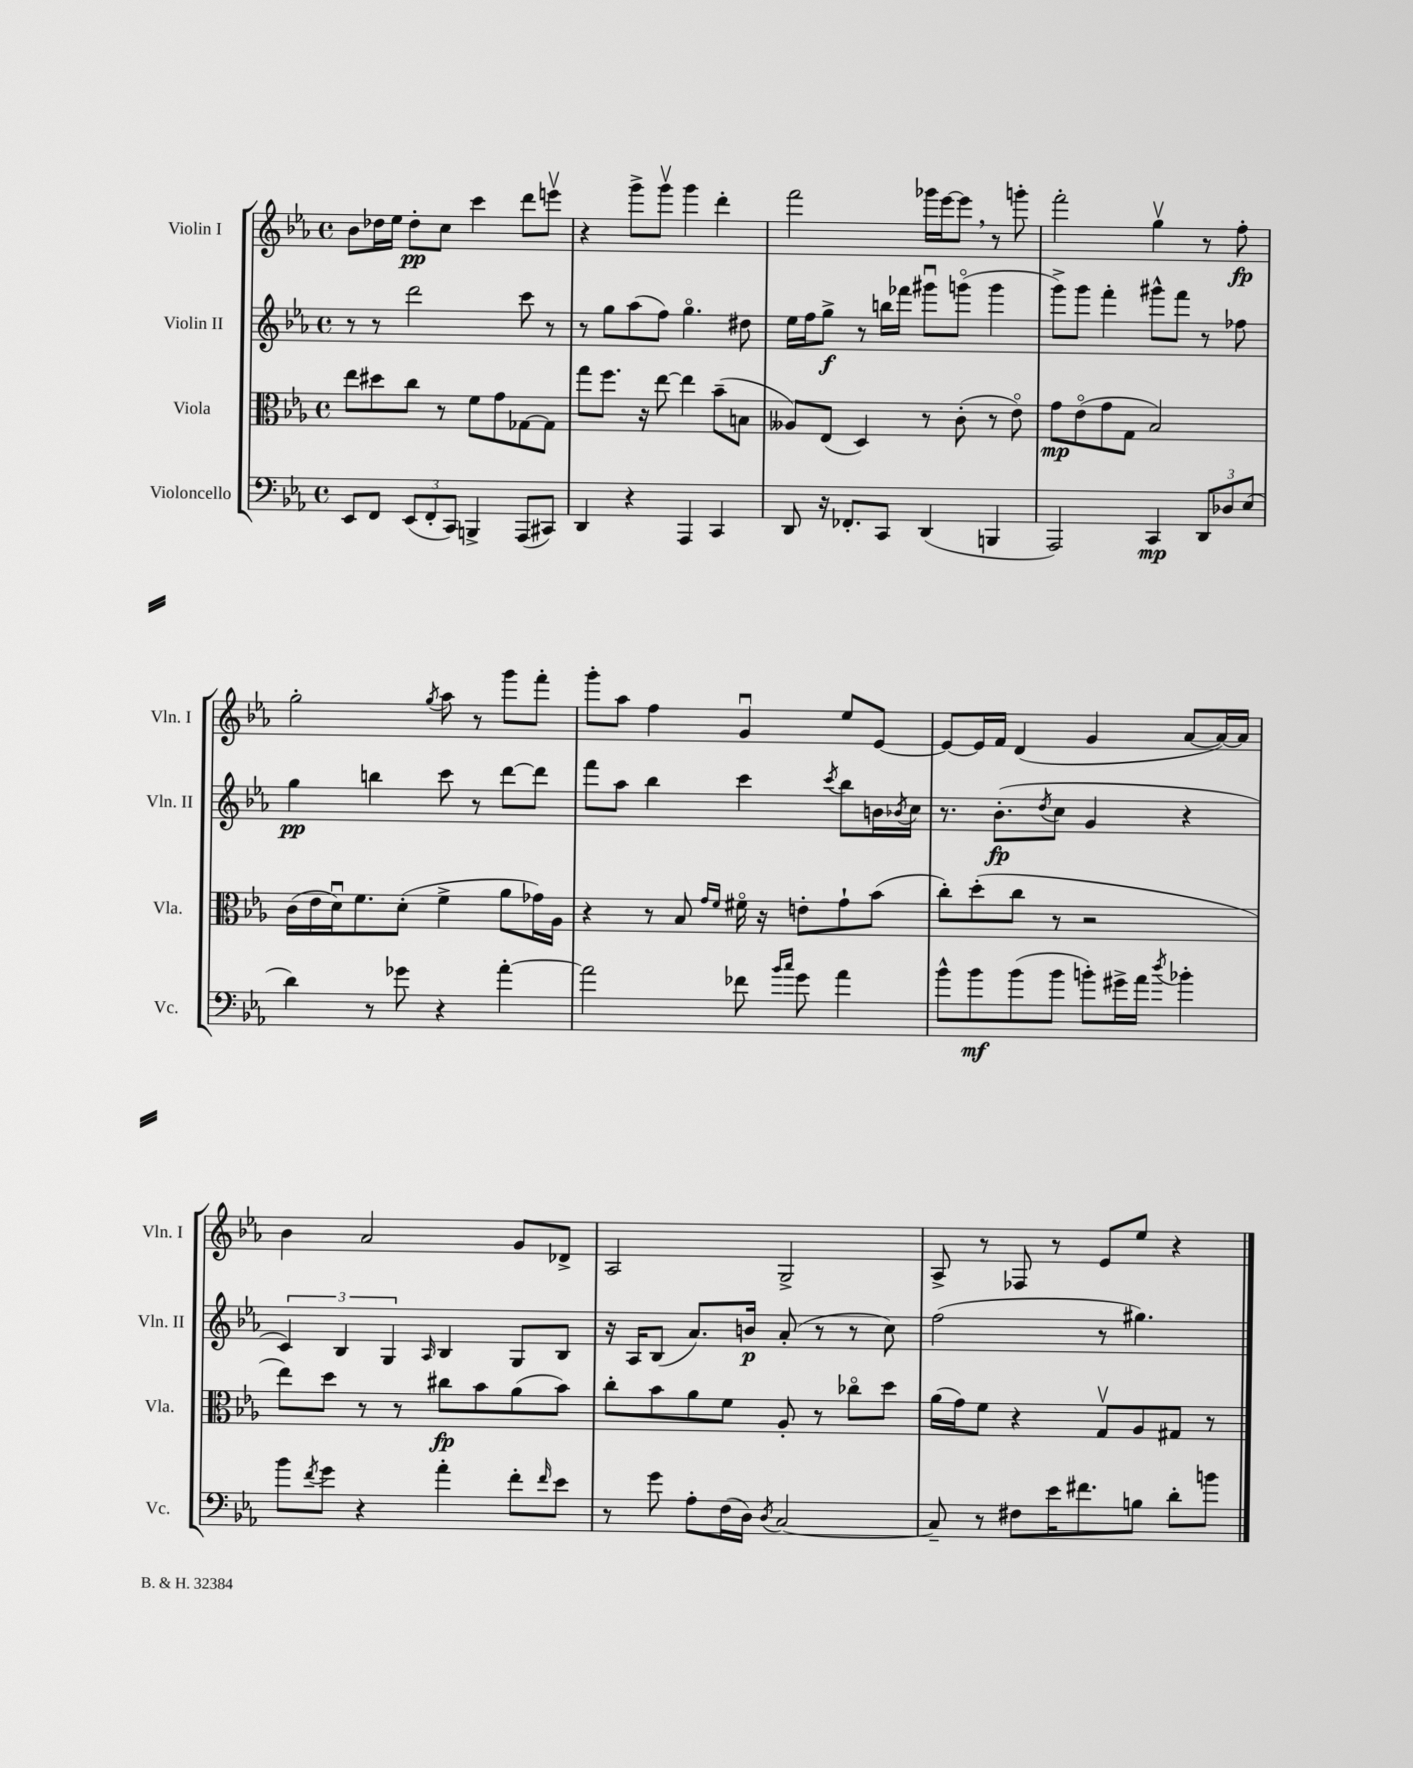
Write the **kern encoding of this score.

**kern	**kern	**kern	**kern
*staff4	*staff3	*staff2	*staff1
*clefF4	*clefC3	*clefG2	*clefG2
*k[b-e-a-]	*k[b-e-a-]	*k[b-e-a-]	*k[b-e-a-]
*M4/4	*M4/4	*M4/4	*M4/4
*met(c)	*met(c)	*met(c)	*met(c)
8EE-	8ee-	8r	8b-
8FF	8dd#	8r	16dd-
.	.	.	16ee-
(12EE-	8cc	2ddd	8dd-'
12FF'	.	.	.
.	8r	.	8cc
12CC)	.	.	.
4BBB^	8f	.	4ccc
.	8g	.	.
(8AAA-	[8G-	8ccc	8ddd
8CC#)	8G-]	8r	8eeev
=	=	=	=
4DD	8gg	8r	4r
.	8.ff	8gg	.
4r	.	(8aa-	8ggg^
.	16r	.	.
.	[8ee-	8ff)	8gggv
4AAA-	4ee-]	4.ggo	4ggg
4CC	(8b-~	.	4ddd'
.	8B	8dd#	.
=	=	=	=
8DD	8A--)	16ee-	2fff
.	.	16ff	.
16r	(8E-	8gg^	.
8.FF-'	.	.	.
.	4D)	8r	.
8CC	.	16bb	.
.	.	16fff-	.
(4DD	8r	8ggg#u	16ggg-
.	.	.	[16eee-
.	(8c'	(8gggo	8eee-]
4BBB	8r	4ggg	8r
.	8e-o)	.	8ggg'
=	=	=	=
2AAA-)	8g	8ggg^)	2fff'
.	(8e-o	8ggg	.
.	8g	4fff'	.
.	8G	.	.
4CC	2B-)	8ggg#^^	4ggv
.	.	8fff	.
12DD	.	8r	8r
12D-	.	.	.
.	.	8ff-	8ff'
(12E-	.	.	.
=	=	=	=
4d)	(16c	4gg	2gg'
.	16e-	.	.
.	16du)	.	.
.	8.f	.	.
8r	.	4bb	.
8g-	(8d'	.	.
.	.	.	8qgg
4r	4f^	8ccc	8aa-
.	.	8r	8r
[4a-'	8a-	[8ddd	8ggg
.	16g-)	8ddd]	8fff'
.	16A-	.	.
=	=	=	=
2a-]	4r	8fff	8ggg'
.	.	8aa-	8aa-
.	8r	4bb-	4ff
.	8B-	.	.
.	16qqg	.	.
.	16qqf	.	.
8f-	16f#o	4ccc	4gu
.	16r	.	.
16qqb-	.	.	.
16qqcc	.	.	.
8g	8e'	.	.
.	.	8qccc	.
4a-	8g`	8bb-	8ee-
.	(8b-	16b	[8e-
.	.	8qb-	.
.	.	16cc	.
=	=	=	=
8b-^^	8cc')	8.r	8e-_
8b-	(8dd'	.	16e-]
.	.	(8.b-'	16f
(8b-	8cc	.	(4d
.	.	8qdd	.
8b-	8r	8cc	.
8b')	2r	4g	4g
16g#^	.	.	.
16a-	.	.	.
8qdd	.	.	.
4b-'	.	4r	[8a-
.	.	.	16a-_)
.	.	.	16a-]
=	=	=	=
8b-	8ee-)	6c)	4b-
8qf	.	.	.
8g	8dd	.	.
.	.	6B-	.
4r	8r	.	2a-
.	.	6G	.
.	8r	.	.
.	.	16qqA-	.
4a-'	8cc#	4B-	.
.	8b-	.	.
8f'	(8a-	8G	8g
16qqf	.	.	.
8e-	8b-)	8B-	8d-^
=	=	=	=
8r	8cc'	16r	2A-
.	.	16A-	.
8g	8b-	(8B-	.
8A-'	8a-	8.a-)	.
(16F	8f	.	.
16D)	.	16b	.
8qD	.	.	.
[2C	8A-'	(8a-'	2G^
.	8r	8r	.
.	8cc-o	8r	.
.	8dd	8cc)	.
=	=	=	=
8C~]	(16a-	(2ff	8A-^
.	16g)	.	.
8r	8f	.	8r
8F#	4r	.	8F-
16e-	.	.	8r
8.f#	.	.	.
.	8Gv	8r	8e-
8B	8A-	4.gg#)	8ee-
8d'	8G#	.	4r
8b	8r	.	.
==	==	==	==
*-	*-	*-	*-
